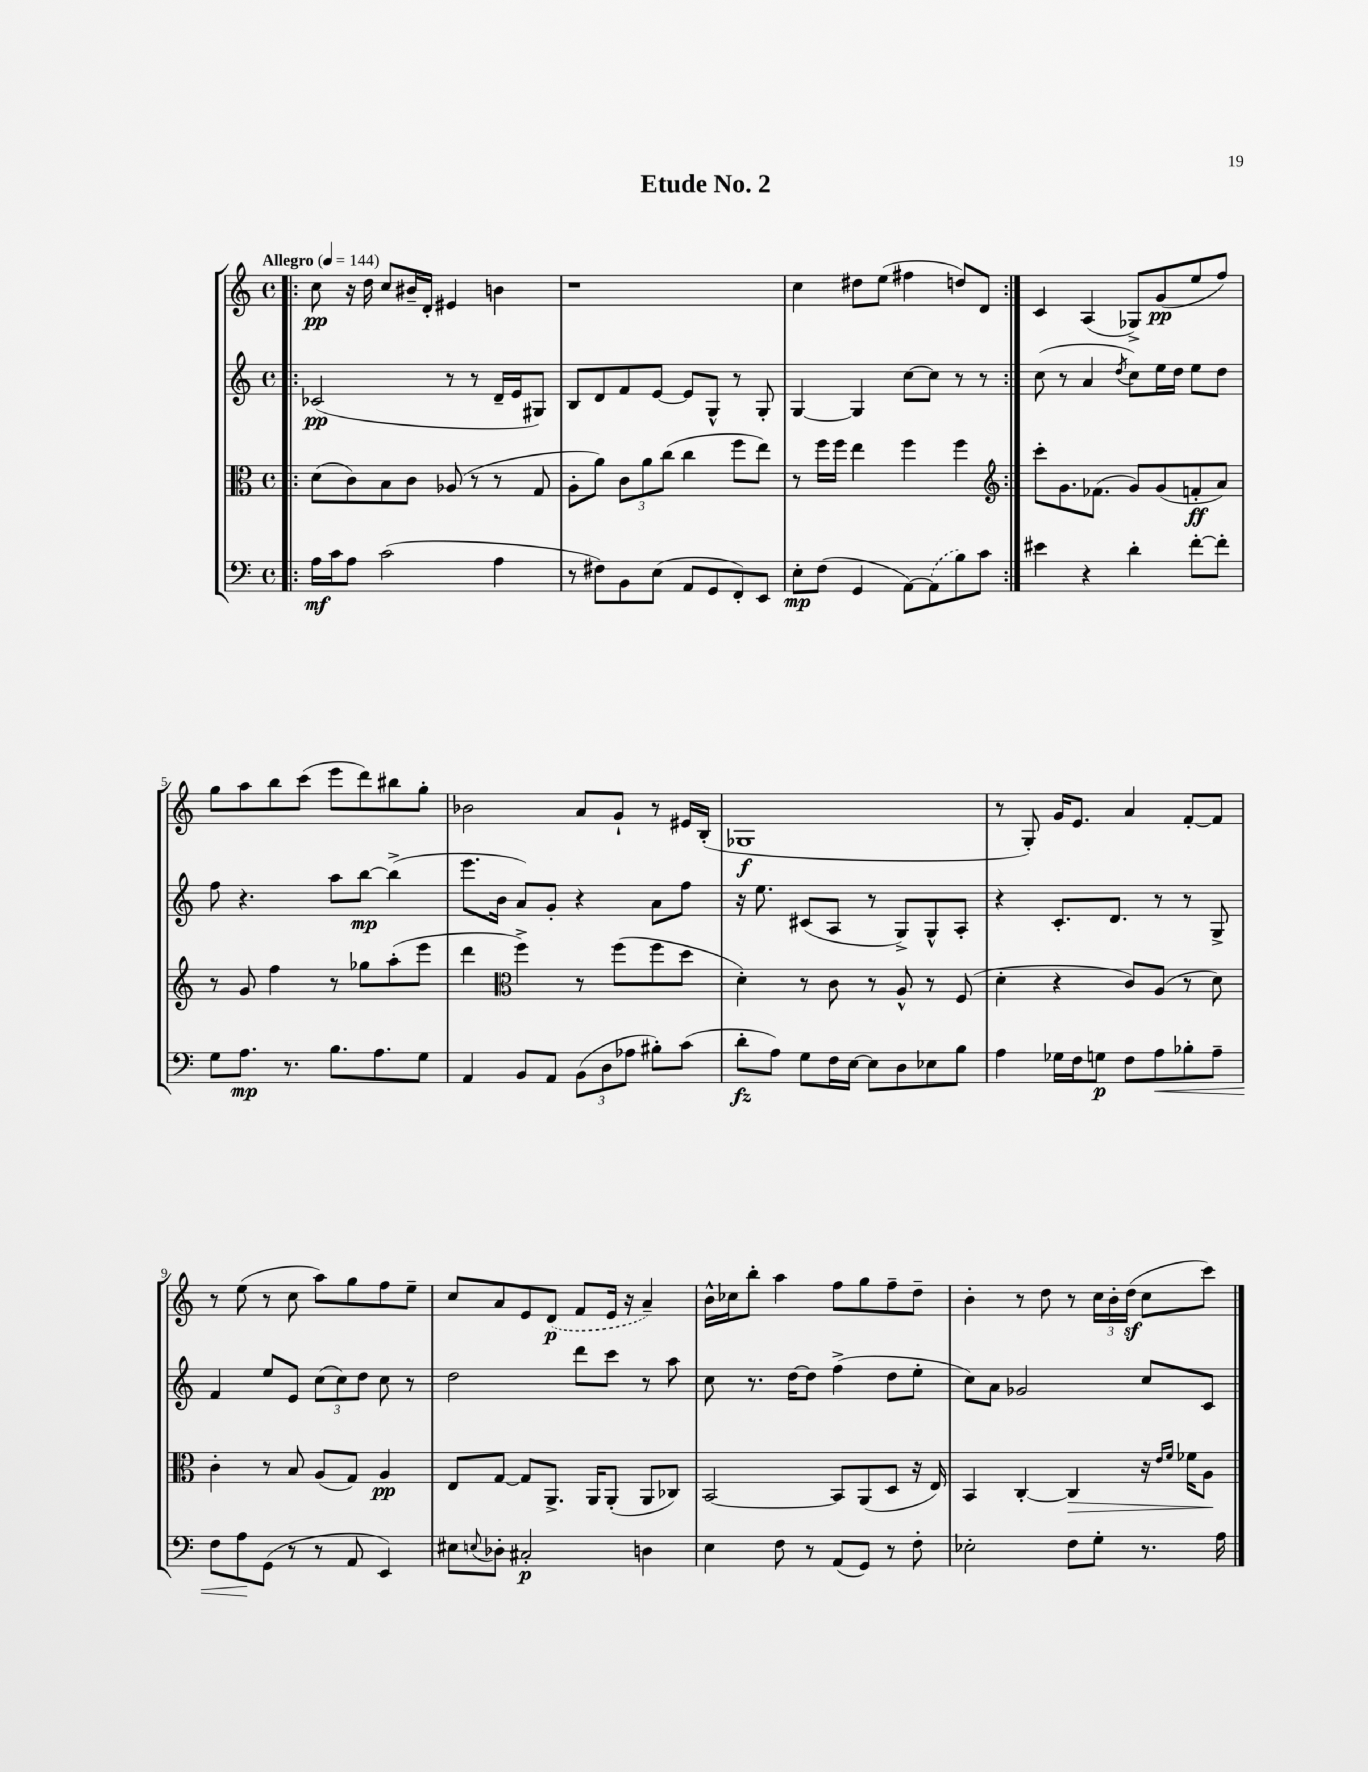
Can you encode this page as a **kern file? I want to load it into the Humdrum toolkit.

**kern	**dynam	**kern	**dynam	**kern	**dynam	**kern	**dynam
*part4	*part4	*part3	*part3	*part2	*part2	*part1	*part1
*staff4	*staff4	*staff3	*staff3	*staff2	*staff2	*staff1	*staff1
*clefF4	*	*clefC3	*	*clefG2	*	*clefG2	*
*k[]	*	*k[]	*	*k[]	*	*k[]	*
*M4/4	*	*M4/4	*	*M4/4	*	*M4/4	*
*met(c)	*	*met(c)	*	*met(c)	*	*met(c)	*
*MM144	*	*MM144	*	*MM144	*	*MM144	*
=1!|:	=1!|:	=1!|:	=1!|:	=1!|:	=1!|:	=1!|:	=1!|:
!	!	!	!	!	!	!LO:TX:a:B:t=Allegro	!
16A\LL	mf	(8d\L	.	(2c-X/	pp	8cc\	pp
16c\J	.	.	.	.	.	.	.
8A\J	.	8c\)	.	.	.	16r	.
.	.	.	.	.	.	16dd\	.
(2c\	.	8B\	.	.	.	8cc/L	.
.	.	8c\J	.	.	.	16b#X~/L	.
.	.	.	.	.	.	16d'/JJ	.
.	.	(8A-X/	.	8r	.	4e#X/	.
.	.	8r	.	8r	.	.	.
4A\	.	8r	.	16d~/LL	.	4bn\	.
.	.	.	.	16e/J	.	.	.
.	.	8G/	.	8G#X/J)	.	.	.
=2	=2	=2	=2	=2	=2	=2	=2
8r	.	8A'\L	.	8B/L	.	1r	.
8F#X\L)	.	8a\J)	.	8d/	.	.	.
8BB\	.	12c\L	.	8f/	.	.	.
.	.	12a\	.	.	.	.	.
(8E\J	.	.	.	[8e/J	.	.	.
.	.	(12cc\J	.	.	.	.	.
8AA/L	.	4cc\	.	8e/L]	.	.	.
8GG/	.	.	.	8G^^/J	.	.	.
8FF'/)	.	8ff\L	.	8r	.	.	.
8EE/J	.	8ee\J)	.	8G'/	.	.	.
=3	=3	=3	=3	=3	=3	=3	=3
8E'\L	mp	8r	.	[4G/	.	4cc\	.
(8F\J	.	16ff\LL	.	.	.	.	.
.	.	16ff\JJ	.	.	.	.	.
4GG/	.	4ee\	.	4G/]	.	8dd#X\L	.
.	.	.	.	.	.	(8ee\J	.
[8AA\L)	.	4ff\	.	[8cc\L	.	4ff#X\	.
(8AA\]	.	.	.	8cc\J]	.	.	.
8B\)	.	4ff\	.	8r	.	8ddn/L)	.
8c\J	.	.	.	8r	.	8d/J	.
=4:|!	=4:|!	=4:|!	=4:|!	=4:|!	=4:|!	=4:|!	=4:|!
*	*	*clefG2	*	*	*	*	*
4e#X\	.	8ccc'\L	.	(8cc\	.	4c/	.
.	.	8.g\	.	8r	.	.	.
4r	.	.	.	4a/	.	(4A/	.
.	.	(8.f-X\J	.	.	.	.	.
.	.	.	.	8qdd/	.	.	.
4d'\	.	8g/L)	.	8cc\L)	.	8G-X^/L)	.
.	.	(8g/	.	16ee\L	.	(8g/	pp
.	.	.	.	16dd\JJ	.	.	.
[8f'\L	.	8fn'/	ff	8ee\L	.	8ee/	.
8f'\J]	.	8a/J)	.	8dd\J	.	8ff/J)	.
!!LO:LB:g=z
=5	=5	=5	=5	=5	=5	=5	=5
8G\L	.	8r	.	8ff\	.	8gg\L	.
8.A\J	mp	8g/	.	4.r	.	8aa\	.
.	.	4ff\	.	.	.	8bb\	.
8.r	.	.	.	.	.	.	.
.	.	.	.	.	.	(8ccc\J	.
8.B\L	.	8r	.	8aa\L	.	8eee\L	.
.	.	8gg-X\L	.	[8bb\J	mp	8ddd\)	.
8.A\	.	.	.	.	.	.	.
.	.	(8aa'\	.	(4bb^\]	.	8bb#X\	.
8G\J	.	8eee\J	.	.	.	8gg'\J	.
=6	=6	=6	=6	=6	=6	=6	=6
4AA/	.	4ddd\	.	8.eee\L	.	2b-X\	.
.	.	.	.	16b\Jk	.	.	.
*	*	*clefC3	*	*	*	*	*
8BB/L	.	4ff^\)	.	8a/L)	.	.	.
8AA/J	.	.	.	8g'/J	.	.	.
(12BB\L	.	8r	.	4r	.	8a/L	.
12D\	.	.	.	.	.	.	.
.	.	(8ff\L	.	.	.	8g`/J	.
12A-X\J	.	.	.	.	.	.	.
8B#X'\L)	.	8ff\	.	8a\L	.	8r	.
(8c\J	.	8dd\J	.	8ff\J	.	16e#X/LL	.
.	.	.	.	.	.	(16B'/JJ	.
=7	=7	=7	=7	=7	=7	=7	=7
8d'\L	fz	4d'\)	.	16r	.	1G-X	f
.	.	.	.	8.ee\	.	.	.
8A\J)	.	.	.	.	.	.	.
8G\L	.	8r	.	(8c#X/L	.	.	.
16F\L	.	8c\	.	8A/J	.	.	.
[16E\JJ	.	.	.	.	.	.	.
8E\L]	.	8r	.	8r	.	.	.
8D\	.	8A^^/	.	8G^/L)	.	.	.
8E-X\	.	8r	.	8G^^/	.	.	.
8B\J	.	(8F/	.	8A'/J	.	.	.
=8	=8	=8	=8	=8	=8	=8	=8
4A\	.	4d'\	.	4r	.	8r	.
.	.	.	.	.	.	8G'/)	.
16G-X\LL	.	4r	.	8.c'/L	.	16g/KL	.
16F\J	.	.	.	.	.	8.e/J	.
8Gn\J	p	.	.	.	.	.	.
.	.	.	.	8.d/J	.	.	.
8F\L	.	8c/L)	.	.	.	4a/	.
!	!LO:HP:b	!	!	!	!	!	!
8A\	<	(8A/J	.	8r	.	.	.
8B-X'\	.	8r	.	8r	.	[8f'/L	.
8A~\J	.	8d\)	.	8G^/	.	8f/J]	.
!!LO:LB:g=z
=9	=9	=9	=9	=9	=9	=9	=9
8F\L	.	4c'\	.	4f/	.	8r	.
8A\	.	.	.	.	.	(8ee\	.
(8GG\J	[	8r	.	8ee/L	.	8r	.
8r	.	8B/	.	8e/J	.	8cc\	.
8r	.	(8A/L	.	(12cc\L	.	8aa\L)	.
.	.	.	.	12cc\)	.	.	.
8AA/	.	8G/J)	.	.	.	8gg\	.
.	.	.	.	12dd\J	.	.	.
4EE/)	.	4A/	pp	8cc\	.	8ff\	.
.	.	.	.	8r	.	8ee~\J	.
=10	=10	=10	=10	=10	=10	=10	=10
8E#X\L	.	8E/L	.	2dd\	.	8cc/L	.
8qqEn/	.	.	.	.	.	.	.
8D-X'\J	.	[8G/J	.	.	.	8a/	.
2C#X'/	p	8G/L]	.	.	.	8e/	.
.	.	8.AA^/J	.	.	.	(8d/J	p
.	.	.	.	8ddd\L	.	8f/L	.
.	.	16AA/KL	.	.	.	.	.
.	.	(8AA'/J	.	8ccc\J	.	16e/Jk	.
.	.	.	.	.	.	16r	.
4Dn\	.	8AA/L	.	8r	.	4a~/)	.
.	.	8C-X/J)	.	8aa\	.	.	.
=11	=11	=11	=11	=11	=11	=11	=11
4E\	.	[2BB/	.	8cc\	.	16b^^\LL	.
.	.	.	.	.	.	16cc-X\J	.
.	.	.	.	8.r	.	8bb'\J	.
8F\	.	.	.	.	.	4aa\	.
.	.	.	.	[16dd\KL	.	.	.
8r	.	.	.	8dd\J]	.	.	.
(8AA/L	.	8BB/L]	.	(4ff^\	.	8ff\L	.
8GG/J)	.	(8AA/	.	.	.	8gg\	.
8r	.	8D/J	.	8dd\L	.	8ff~\	.
8F'\	.	16r	.	8ee'\J	.	8dd~\J	.
.	.	16E/)	.	.	.	.	.
=12	=12	=12	=12	=12	=12	=12	=12
2E-X'\	.	4BB/	.	8cc\L)	.	4b'\	.
.	.	.	.	8a\J	.	.	.
.	.	[4C'/	.	2g-X/	.	8r	.
.	.	.	.	.	.	8dd\	.
!	!	!	!LO:HP:b	!	!	!	!
8F\L	.	4C/]	>	.	.	8r	.
8G'\J	.	.	.	.	.	24cc\LL	.
.	.	.	.	.	.	24b'\	.
.	.	.	.	.	.	(24ddz\JJ	.
8.r	.	16r	.	8cc/L	.	8cc\L	.
.	.	16qqe/LL	.	.	.	.	.
.	.	16qqf/JJ	.	.	.	.	.
.	.	16f-X\KL	.	.	.	.	.
.	.	8A\J	.	8c/J	.	8ccc\J)	.
16A\	.	.	.	.	.	.	.
.	.	.	]	.	.	.	.
==	==	==	==	==	==	==	==
*-	*-	*-	*-	*-	*-	*-	*-
